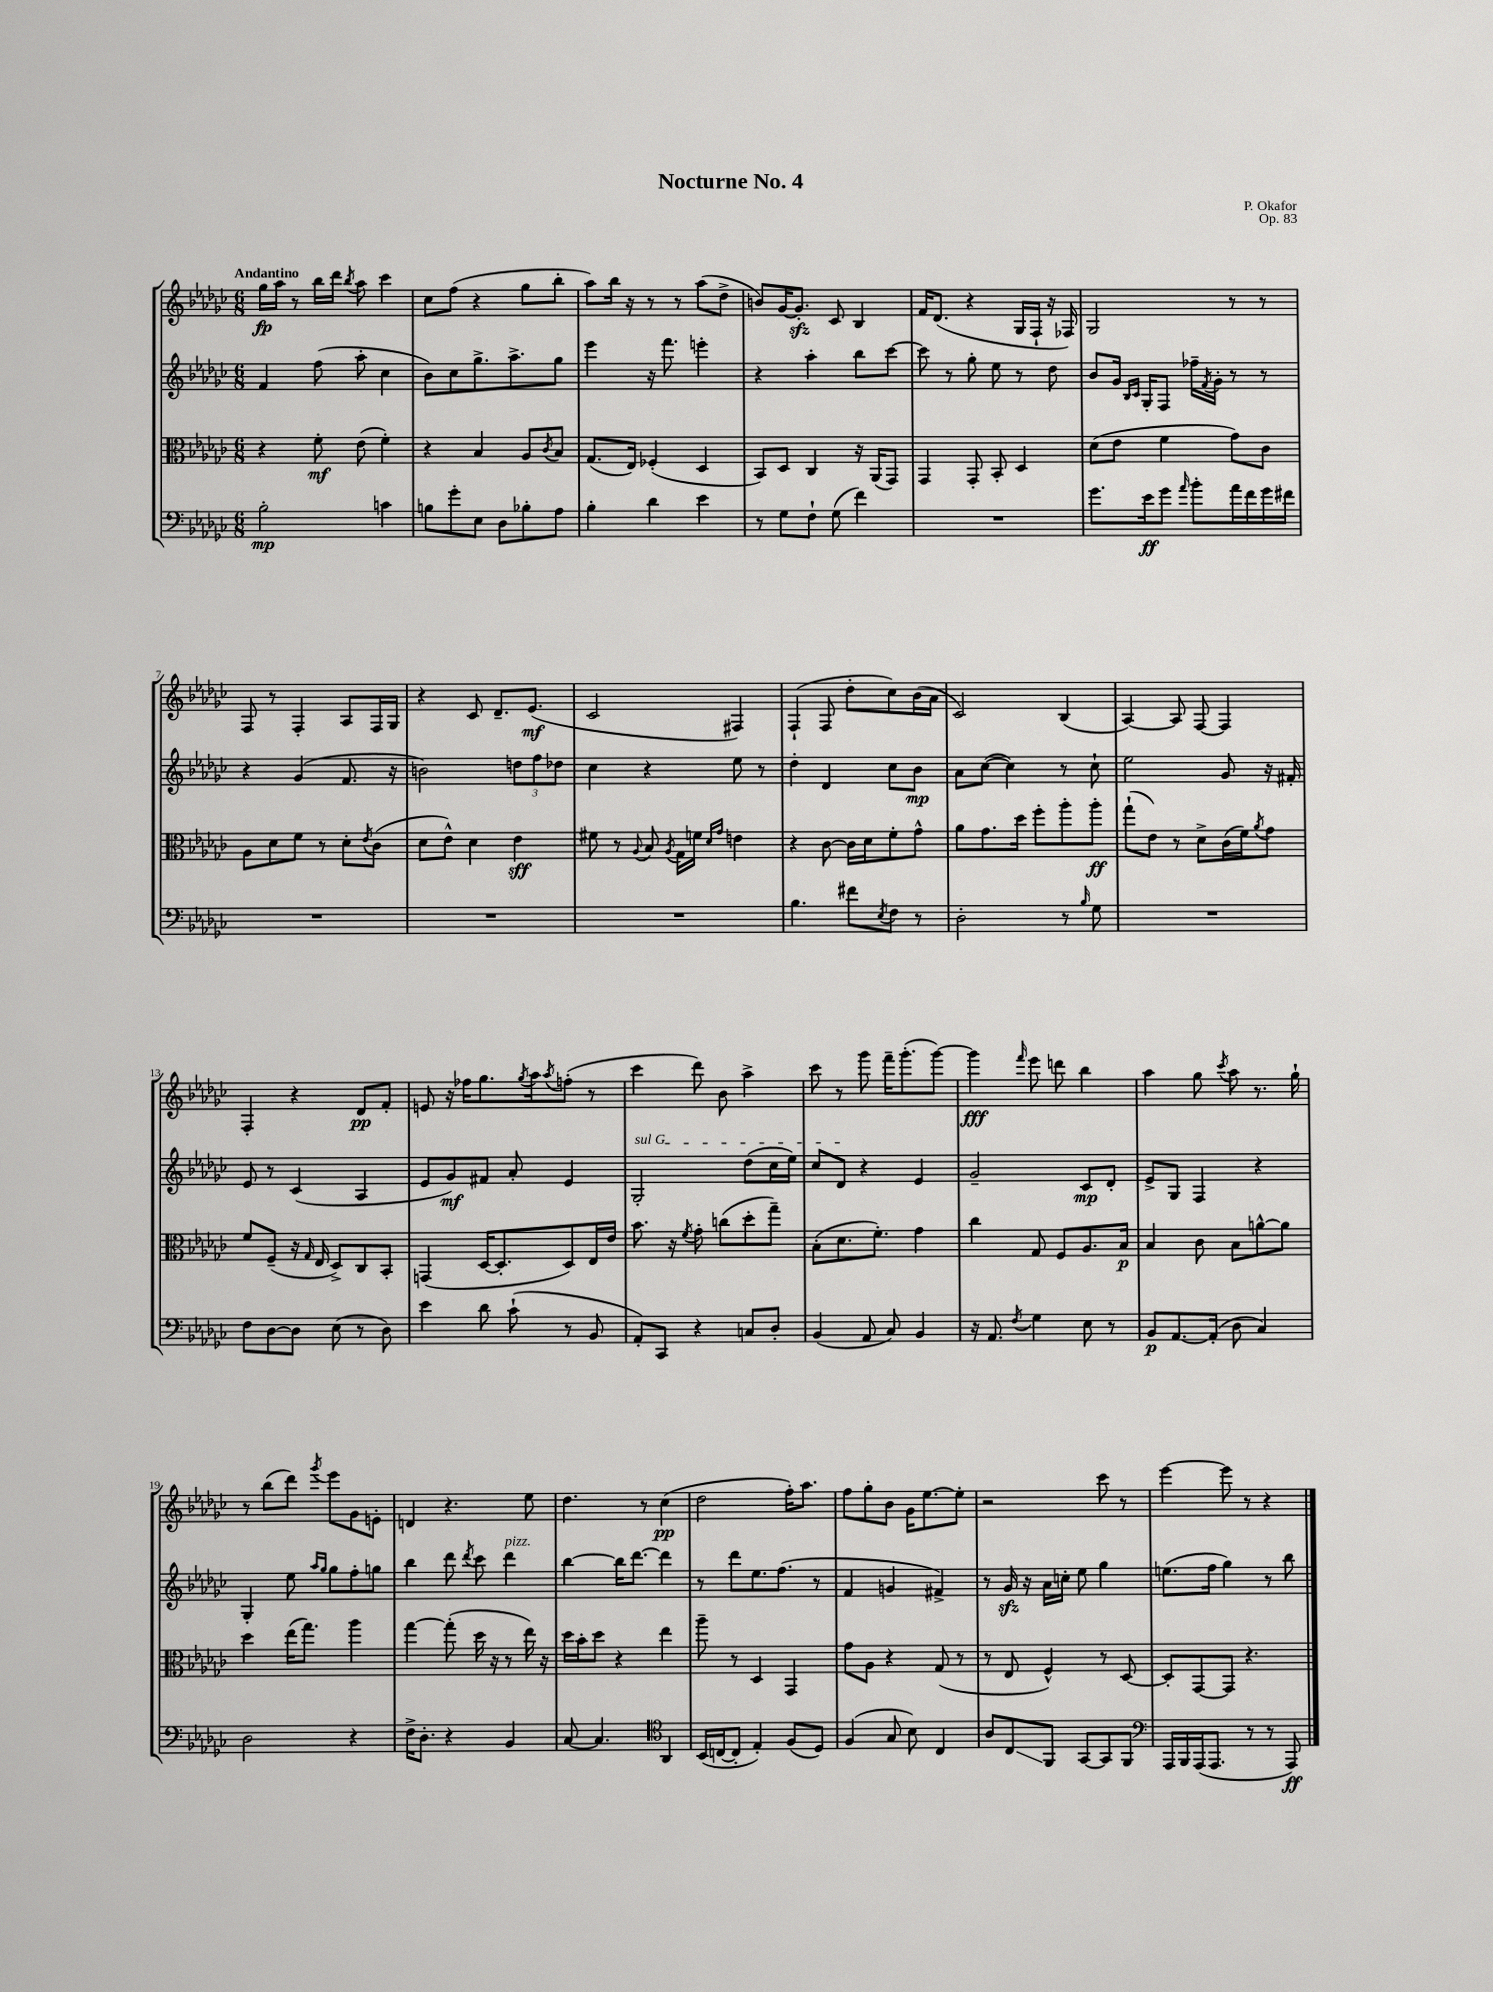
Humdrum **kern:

**kern	**kern	**kern	**kern
*staff4	*staff3	*staff2	*staff1
*clefF4	*clefC3	*clefG2	*clefG2
*k[b-e-a-d-g-c-]	*k[b-e-a-d-g-c-]	*k[b-e-a-d-g-c-]	*k[b-e-a-d-g-c-]
*M6/8	*M6/8	*M6/8	*M6/8
2B-'\	4r	4f/	16gg-\LL
.	.	.	16aa-\JJ
.	.	.	8r
.	8f'\	(8ff\	16bb-\LL
.	.	.	16ddd-\JJ
.	.	.	8qbb-/
.	(8e-\	8aa-'\	8aa-\
4c\	4f'\)	4cc-\	4ccc-\
=	=	=	=
8B\L	4r	8b-\L)	8cc-\L
8g-'\	.	8cc-\	(8ff\J
8E-\J	4B-/	8.gg-^\	4r
8D-\L	.	.	.
.	.	8.aa-^\	.
8B-'\	8A-/L	.	8gg-\L
.	8qc-/	.	.
8A-\J	8B-/J	8gg-\J	8bb-'\J
=	=	=	=
4B-'\	(8.G-/L	4eee-\	8aa-\L)
.	.	.	16bb-\Jk
.	16E-/Jk)	.	16r
4d-\	(4F-'/	16r	8r
.	.	8.fff\	.
.	.	.	8r
4e-\	4D-/	4eee'\	(8aa-\L
.	.	.	8dd-^\J
=	=	=	=
8r	8BB-/L)	4r	8b/L)
8G-\L	8D-/J	.	[16g-/K
.	.	.	8.g-'/]J
8F`\J	4C-/	4aa-'\	.
(8G-\	.	.	8c-/
4f\)	16r	8bb-\L	4B-/
.	(16AA-/LK	.	.
.	8GG-/J)	[8ccc-\J	.
=	=	=	=
2.r	4GG-/	8ccc-\]	16f/LK
.	.	.	(8.d-/J
.	.	8r	.
.	8GG-'/	8gg-'\	4r
.	8BB-'/	8ee-\	.
.	4D-/	8r	16G-/LL
.	.	.	16F`/JJ
.	.	8dd-\	16r
.	.	.	16F-/)
=	=	=	=
8.g-\L	(8d-\L	8b-/L	2G-/
.	8e-\J	16g-/Jk	.
.	.	16qqB-/LL	.
.	.	16qqc-/JJ	.
16e-\k	.	16G-'/LK	.
8g-\J	4f\	8F/J	.
16qqa-/	.	.	.
8b-'\L	.	16ff-~\LL	.
.	.	8qf/	.
.	.	16g-'\JJ	.
16a-\L	8g-\L)	8r	8r
16f\	.	.	.
16g-\	8c-\J	8r	8r
16f#\JJ	.	.	.
=	=	=	=
2.r	8A-\L	4r	8F/
.	8d-\	.	8r
.	8f\J	(4g-/	4F'/
.	8r	.	.
.	8d-'\L	8.f/	8A-/L
.	8qe-/	.	.
.	(8c-\J	.	16F/L
.	.	16r	16G-/JJ
=	=	=	=
2.r	8d-\L	2b\)	4r
.	8e-^^\J)	.	.
.	4d-\	.	8c-/
.	.	.	8.d-~/L
.	4e-\	12dd\L	.
.	.	.	(8.e-/J
.	.	12ff\	.
.	.	12dd-\J	.
=	=	=	=
2.r	8f#\	4cc-\	2c-/
.	8r	.	.
.	8qqA-/	.	.
.	8B-/	4r	.
.	8qA-/	.	.
.	16G-\LL	.	.
.	16f\JJ	.	.
.	16qqd-/LL	.	.
.	16qqg-/JJ	.	.
.	4e\	8ee-\	4F#/)
.	.	8r	.
=	=	=	=
4.B-\	4r	4dd-'\	(4F`/
.	[8c-\	4d-/	8F/
8f#\L	16c-\]LL	.	8dd-'\L
.	16d-\J	.	.
8qE-/	.	.	.
8F\J	8f'\	8cc-\L	8cc-\)
8r	8g-^^\J	8b-\J	(16b-\L
.	.	.	16a-\JJ
=	=	=	=
2D-'\	8a-\L	8a-\L	2c-/)
.	8.g-\	([8cc-\J	.
.	.	4cc-\])	.
.	16dd-\Jk	.	.
.	8ff'\L	.	.
8r	8aa-'\	8r	(4B-/
16qqB-/	.	.	.
8G-\	8aa-'\J	8cc-`\	.
=	=	=	=
2.r	(8gg-`\L	2ee-\	[4A-/)
.	8e-\J)	.	.
.	8r	.	8A-/]
.	8d-^\L	.	[8F/
.	(16c-\L	8g-/	4F/]
.	16f\J)	.	.
.	8qa-/	.	.
.	8g-\J	16r	.
.	.	16f#'/	.
=	=	=	=
8F\L	8f/L	8e-/	4F'/
[8D-\	(8F~/J	8r	.
8D-\]J	16r	(4c-/	4r
.	16qqG-/	.	.
.	16E-/	.	.
(8E-\	8D-^/L)	.	.
8r	8C-/	4A-/	8d-/L
8D-\)	8BB-'/J	.	8f'/J
=	=	=	=
4e-\	(4GG/	8e-/L	8e/
.	.	8g-/)	16r
.	.	.	16ff-\LK
8d-\	[16D-/LK	8f#/J	8.gg-\
.	8.D-'/]	.	.
(8c-`\	.	8a-'/	.
.	.	.	8qgg-/
.	.	.	16aa-\k
.	.	.	8qaa-/
8r	8D-/)	4e-/	(8ff'\J
8BB-/	16E-/L	.	8r
.	16e-/JJ	.	.
=	=	=	=
8AA-'/L)	8.b-\	2G-'/	4ccc-\
8CC-/J	.	.	.
.	16r	.	.
.	8qf/	.	.
4r	8g-'\	.	8ddd-\)
.	(8cc\L	.	8b-\
8C/L	8dd-'\	(8dd-\L	4aa-^\
8D-'/J	8gg-~\J)	16cc-\L	.
.	.	16ee-\JJ)	.
=	=	=	=
(4BB-/	(8B-'\L	8cc-/L	8ccc-\
.	8.d-\	8d-/J	8r
8AA-/	.	4r	8ggg-\
.	8.f'\J)	.	.
8C-/)	.	.	16fff~\LK
.	.	.	(8.ggg-'\
4BB-/	4g-\	4e-/	.
.	.	.	[8ggg-\J)
=	=	=	=
16r	4cc-\	2g-~/	4ggg-\]
8.AA-/	.	.	.
8qF/	.	.	16qqfff/
4G-\	8G-/	.	8eee-\
.	8F/L	.	8ddd\
8E-\	8.A-/	8c-/L	4bb-\
8r	.	8d-'/J	.
.	16B-/Jk	.	.
=	=	=	=
8BB-/L	4B-/	8e-^/L	4aa-\
[8.AA-/	.	8G-/J	.
.	8c-\	4F/	8gg-\
(16AA-'/]Jk	.	.	.
.	.	.	8qccc-/
8D-\	8B-\L	.	8aa-\
4C-/)	[8a^^\	4r	8.r
.	8a\]J	.	.
.	.	.	16gg-`\
=	=	=	=
2D-\	4dd-\	4G-'/	8r
.	.	.	(8bb-\L
.	(16ee-\LK	8ee-\	8ddd-\J)
.	8.gg-\J)	.	.
.	.	16qqaa-/LL	.
.	.	16qqgg-/JJ	8qggg-/
.	.	8gg-\L	8eee-\L
4r	4aa-\	8ff'\	8g-\
.	.	8gg\J	8e'\J
=	=	=	=
16F^\LK	[4gg-\	4bb-\	4d/
8.D-'\J	.	.	.
4r	(8gg-'\]	8ddd-\	4.r
.	.	8qddd-/	.
.	16dd-\	8ccc-\	.
.	16r	.	.
4BB-/	8r	4ddd-\	.
.	16ee-\)	.	8ee-\
.	16r	.	.
=	=	=	=
[8C-/	16dd-\LL	[4bb-\	4.dd-\
.	16b-'\J	.	.
4.C-/]	8dd-\J	.	.
.	4r	16bb-\]LK	.
.	.	[8.ddd-\J	.
.	.	.	8r
*clefC4	*	*	*
4AA-/	4ee-\	4ddd-\]	(4cc-\
=	=	=	=
(16BB-/LL	8aa-~\	8r	2dd-\
[16C/J	.	.	.
8C'/]J	8r	8ddd-\L	.
4E-'/)	4D-/	8.ee-\	.
.	.	(8.ff\J	.
(8F/L	4GG-/	.	16ff'\LK)
.	.	.	8.aa-\J
8D-/J)	.	8r	.
=	=	=	=
(4F/	8g-\L	4f/	8ff\L
.	8A-\J	.	8gg-'\
8G-/	4r	4g/	8b-\J
8B-\)	.	.	16g-\LK
.	.	.	[8.ee-\
4C-/	(8G-/	4f#^/)	.
.	8r	.	8ee-'\]J
=	=	=	=
8A-/L	8r	8r	2r
8C-/	8E-/	16g-/	.
.	.	16r	.
8FF/J	4F^^/)	16a-\LL	.
.	.	16cc'\JJ	.
[8GG-/L	.	8ee-\	.
8GG-/]	8r	4gg-\	8ccc-\
8FF/J	[8D-/	.	8r
=	=	=	=
*clefF4	*	*	*
16AAA-/LL	8D-'/]L	(8.ee\L	[4eee-\
16BBB-/	.	.	.
(16AAA-/J	[8GG-/	.	.
8.AAA-/J	.	16ff\Jk	.
.	8GG-/]J	4gg-\)	8eee-\]
8r	4.r	.	8r
8r	.	8r	4r
8AAA-/)	.	8bb-\	.
==	==	==	==
*-	*-	*-	*-
